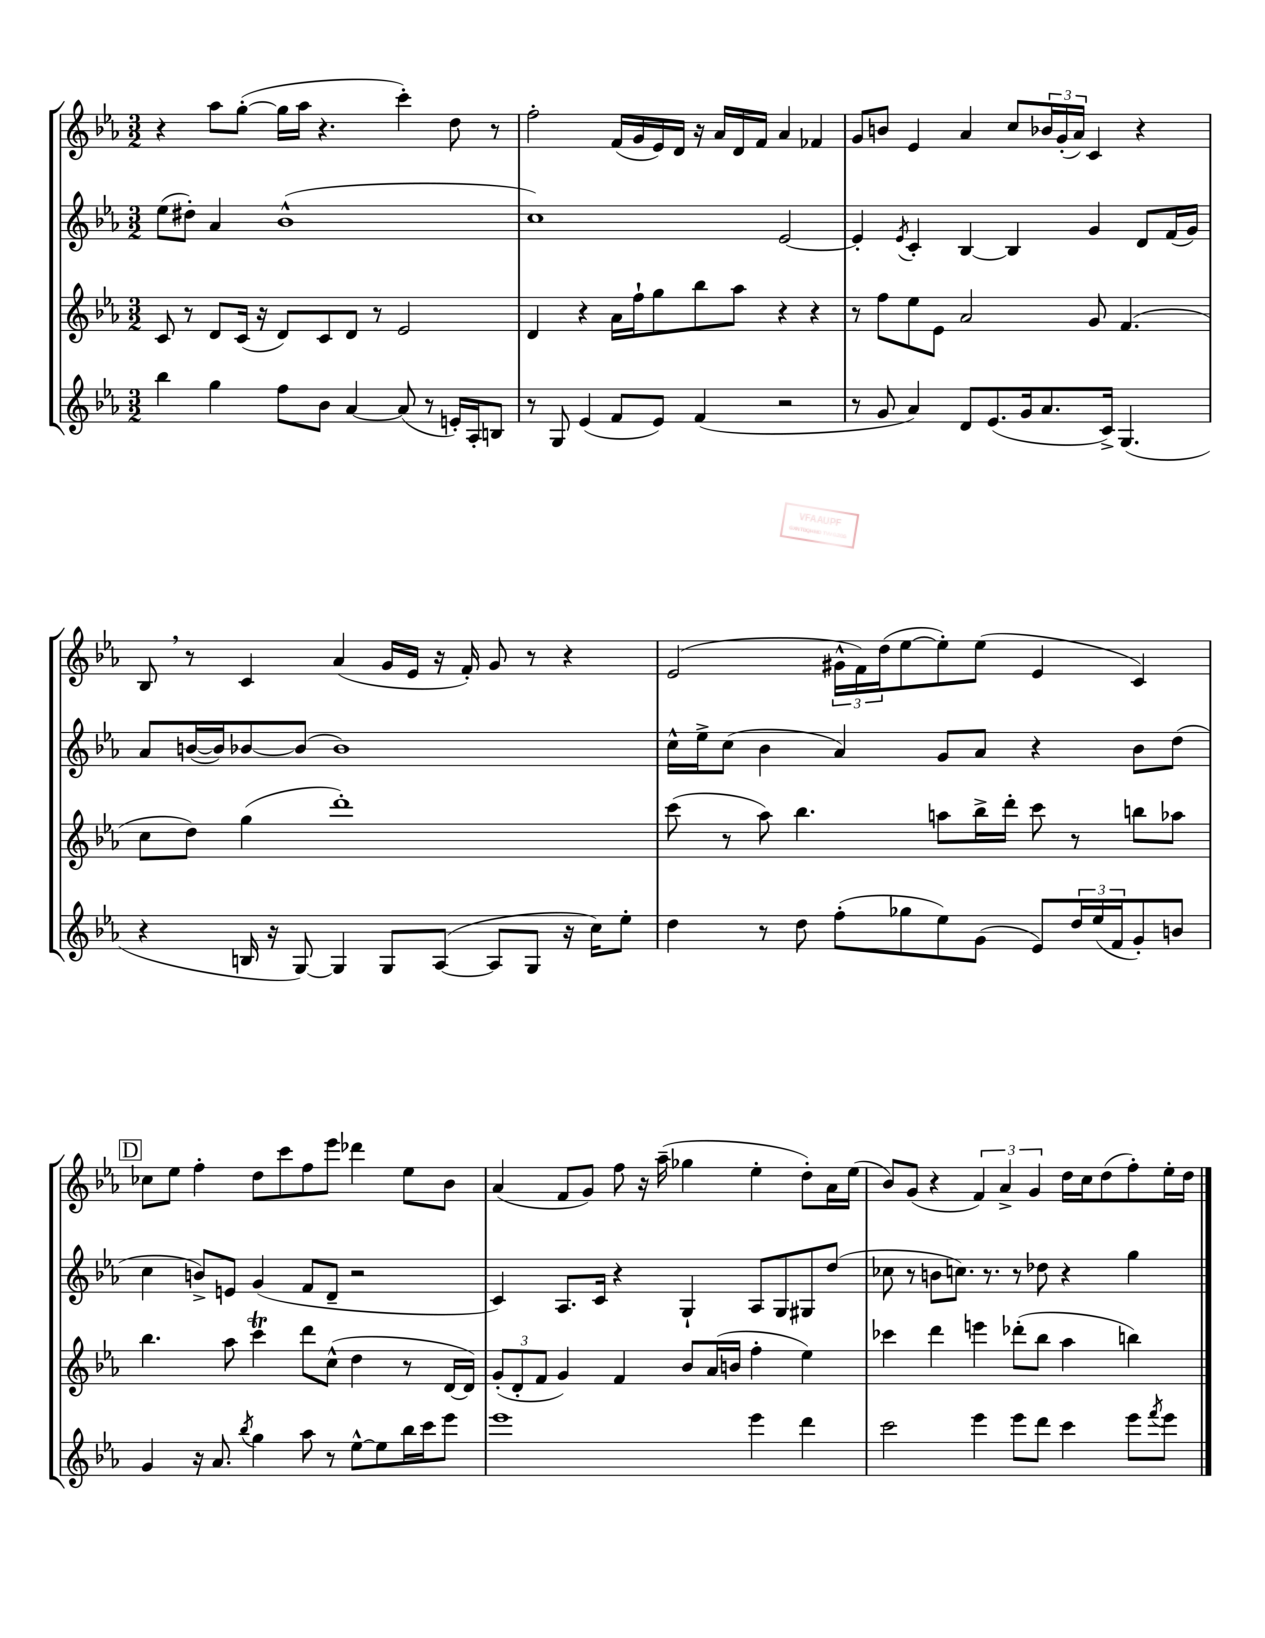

**kern	**kern	**kern	**kern
*part4	*part3	*part2	*part1
*staff4	*staff3	*staff2	*staff1
*clefG2	*clefG2	*clefG2	*clefG2
*k[b-e-a-]	*k[b-e-a-]	*k[b-e-a-]	*k[b-e-a-]
*M3/2	*M3/2	*M3/2	*M3/2
=126	=126	=126	=126
4bb-\	8c/	(8ee-\L	4r
.	8r	8dd#X'\J)	.
4gg\	8d/L	4a-/	8aa-\L
.	(16c/Jk	.	([8gg'\J
.	16r	.	.
8ff\L	8d/L)	(1b-^^	16gg\LL]
.	.	.	16aa-\JJ
8b-\J	8c/	.	4.r
[4a-/	8d/J	.	.
.	8r	.	.
(8a-/]	2e-/	.	4ccc'\)
8r	.	.	.
16en'/LL)	.	.	8dd\
16A-'/J	.	.	.
8Bn/J	.	.	8r
=127	=127	=127	=127
8r	4d/	1cc)	2ff'\
8G/	.	.	.
(4e-/	4r	.	.
8f/L	16a-\LL	.	(16f/LL
.	16ff`\J	.	16g/
8e-/J)	8gg\	.	16e-/)
.	.	.	16d/JJ
(4f/	8bb-\	.	16r
.	.	.	16a-/LL
.	8aa-\J	.	16d/
.	.	.	16f/JJ
2r	4r	[2e-/	4a-/
.	4r	.	4f-X/
=128	=128	=128	=128
8r	8r	4e-'/]	8g/L
8g/	8ff\L	.	8bn/J
.	.	8qe-/	.
4a-/)	8ee-\	4c'/	4e-/
.	8e-\J	.	.
8d/L	2a-/	[4B-/	4a-/
(8.e-/	.	.	.
.	.	4B-/]	8cc/L
16g/k	.	.	.
8.a-/	.	.	24b-X/L
.	.	.	(24g'/
.	.	.	24a-/JJ)
.	8g/	4g/	4c/
16c^/Jk)	.	.	.
(4.G/	(4.f/	.	.
.	.	8d/L	4r
.	.	(16f/L	.
.	.	16g/JJ)	.
!!LO:LB:g=z
=129	=129	=129	=129
4r	8cc\L	8a-/L	8B-,/
.	8dd\J)	([16bn/L	8r
.	.	16b/J])	.
16Bn/	(4gg\	[8b-X/	4c/
16r	.	.	.
[8G/)	.	(8b-/J]	.
4G/]	1ddd')	1b-)	(4a-/
8G/L	.	.	16g/LL
.	.	.	16e-/JJ
([8A-/J	.	.	16r
.	.	.	16f'/)
8A-/L]	.	.	8g/
8G/J	.	.	8r
16r	.	.	4r
16cc\KL)	.	.	.
8ee-'\J	.	.	.
=130	=130	=130	=130
4dd\	(8ccc\	16cc^^\LL	(2e-/
.	.	16ee-^\J	.
.	8r	(8cc\J	.
8r	8aa-\)	4b-\	.
8dd\	4.bb-\	.	.
(8ff'\L	.	4a-/)	24g#X^^\LL
.	.	.	24f\)
.	.	.	(24dd\J
8gg-X\	.	.	[8ee-\
8ee-\)	8aan\L	8g/L	8ee-'\])
(8g\J	16bb-^\L	8a-/J	(8ee-\J
.	16ddd'\JJ	.	.
8e-/L)	8ccc\	4r	4e-/
24dd/L	8r	.	.
(24ee-/	.	.	.
24f/J	.	.	.
8g'/)	8bbn\L	8b-\L	4c/)
8bn/J	8aa-X\J	(8dd\J	.
!!LO:LB:g=z
!!LO:REH:place=s1:t=D
=131	=131	=131	=131
4g/	4.bb-\	4cc\	8cc-X\L
.	.	.	8ee-\J
16r	.	8bn^/L)	4ff'\
8.a-/	.	.	.
.	8aa-\	8en/J	.
8qbb-/	.	.	.
4gg\	4cccT\	(4g/	8dd\L
.	.	.	8ccc\
8aa-\	8ddd\L	8f/L	8ff\
8r	(8cc^^\J	8d~/J	8eee-\J
[8ee-^^\L	4dd\	2r	4ddd-X\
8ee-\]	.	.	.
16bb-\L	8r	.	8ee-\L
16ccc\J	.	.	.
8eee-\J	[16d/LL	.	8b-\J
.	16d/JJ])	.	.
=132	=132	=132	=132
1eee-	(12g'/L	4c/)	(4a-/
.	12d'/	.	.
.	12f/J	.	.
.	4g/)	8.A-/L	8f/L
.	.	.	8g/J)
.	.	16c/Jk	.
.	4f/	4r	8ff\
.	.	.	16r
.	.	.	(16aa-~\
.	8b-/L	4G`/	4gg-X\
.	(16a-/L	.	.
.	16bn/JJ	.	.
4eee-\	4ff'\	8A-/L	4ee-'\
.	.	8G/	.
4ddd\	4ee-\)	8G#X/	8dd'\L)
.	.	(8dd/J	16a-\L
.	.	.	(16ee-\JJ
=133	=133	=133	=133
2ccc\	4ccc-X\	8cc-X\	8b-/L)
.	.	8r	(8g/J
.	4ddd\	8bn\L	4r
.	.	8.ccn\J)	.
4eee-\	4eeen\	.	6f/)
.	.	8.r	.
.	.	.	6a-^/
8eee-\L	(8ddd-X'\L	8r	.
.	.	.	6g/
8ddd\J	8bb-\J	8dd-X\	.
4ccc\	4aa-\	4r	16dd\LL
.	.	.	16cc\J
.	.	.	(8dd\
8eee-\L	4bbn\)	4gg\	8ff'\)
8qfff/	.	.	.
8eee-\J	.	.	16ee-'\L
.	.	.	16dd\JJ
==	==	==	==
*-	*-	*-	*-
